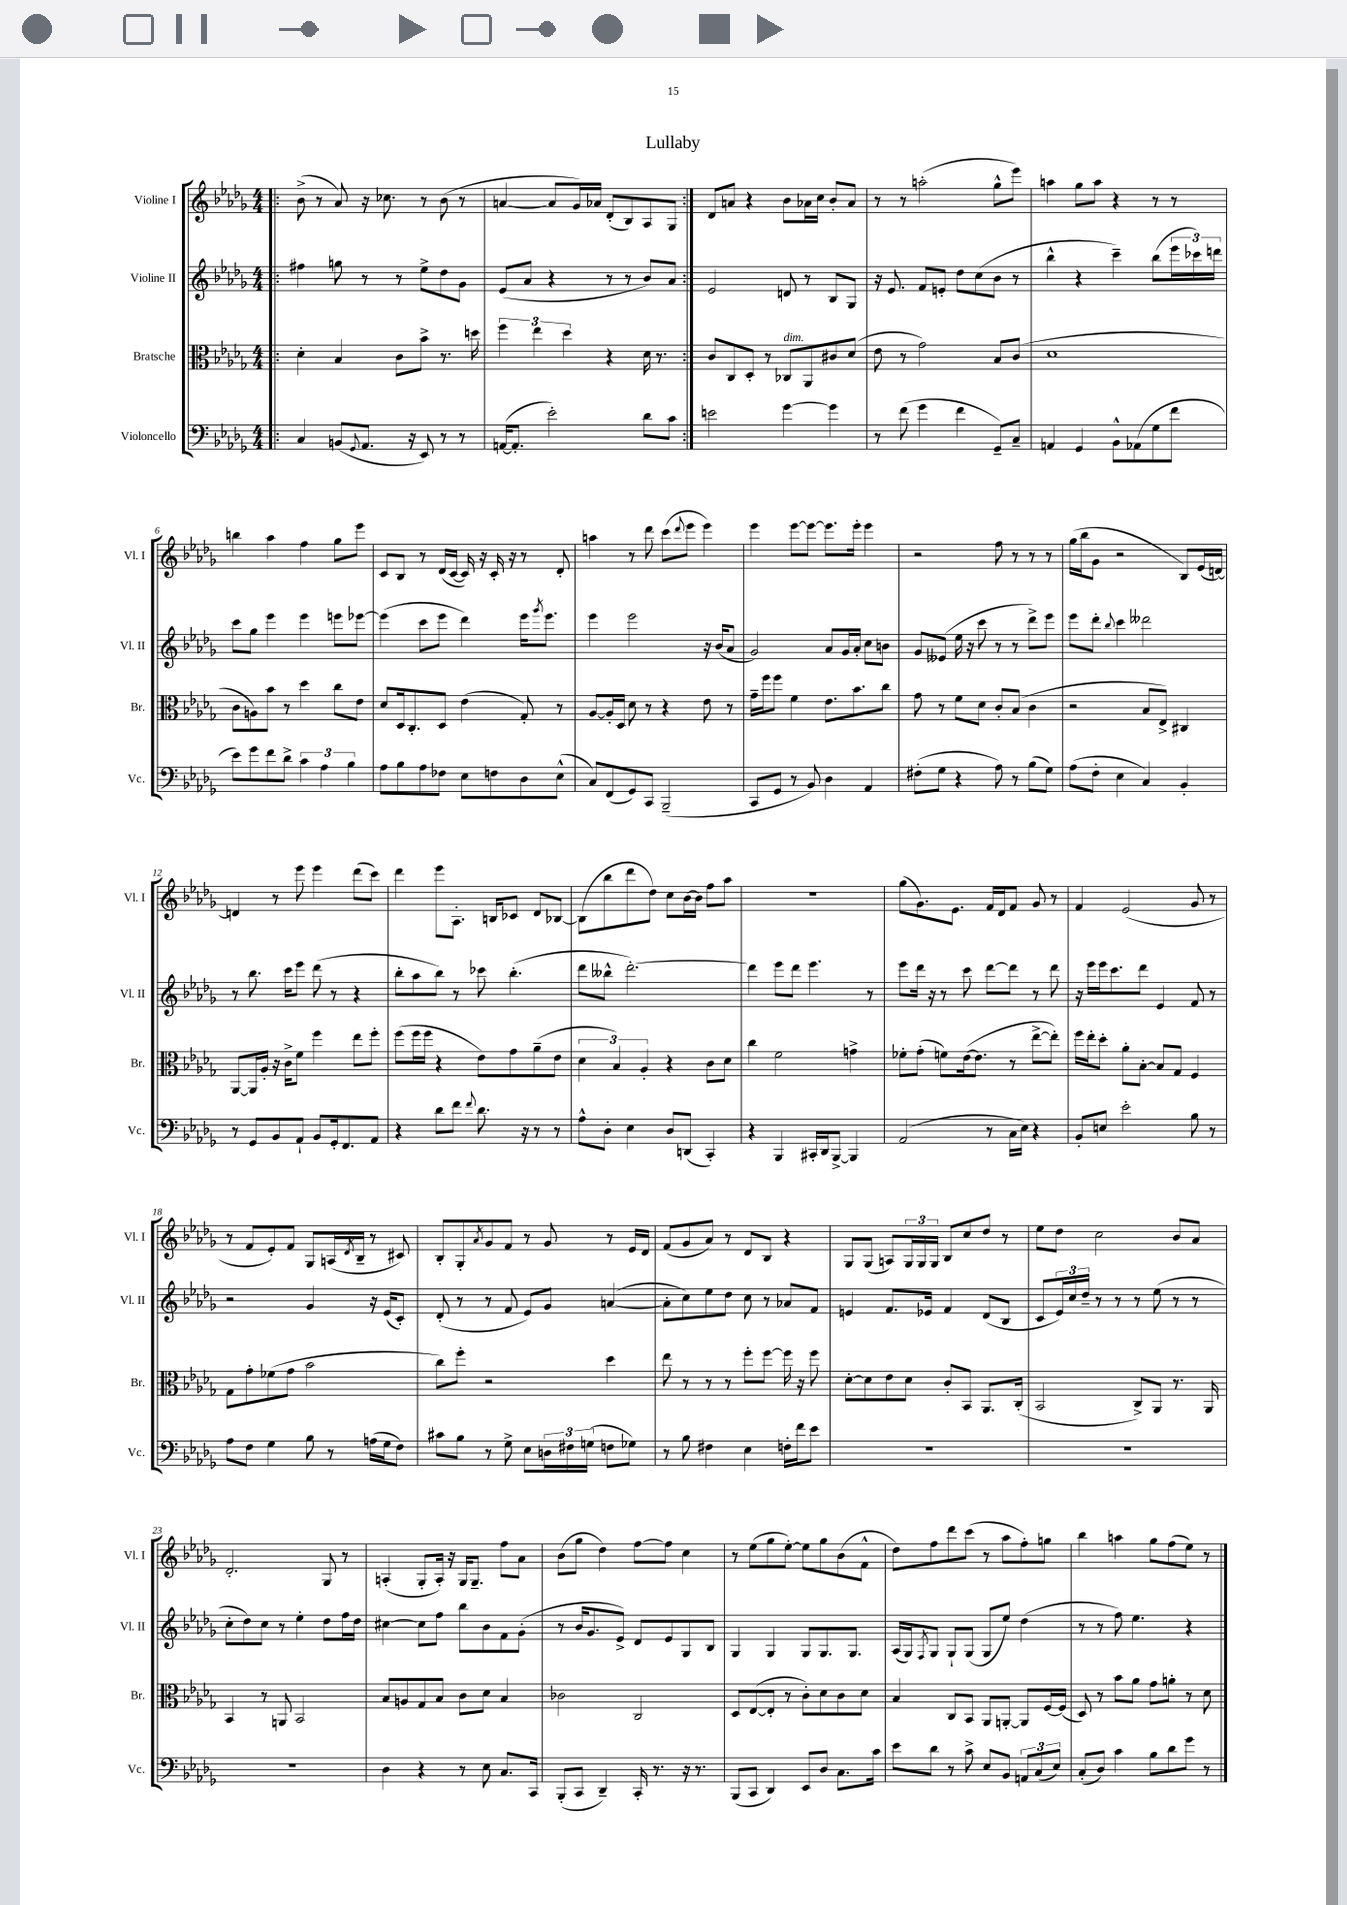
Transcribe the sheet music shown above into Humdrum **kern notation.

**kern	**kern	**kern	**kern
*part4	*part3	*part2	*part1
*staff4	*staff3	*staff2	*staff1
*I"Violoncello	*I"Bratsche	*I"Violine II	*I"Violine I
*I'Vc.	*I'Br.	*I'Vl. II	*I'Vl. I
*clefF4	*clefC3	*clefG2	*clefG2
*k[b-e-a-d-g-]	*k[b-e-a-d-g-]	*k[b-e-a-d-g-]	*k[b-e-a-d-g-]
*M4/4	*M4/4	*M4/4	*M4/4
=1!|:	=1!|:	=1!|:	=1!|:
4C/	4d-'\	4ff#X\	(8b-^\
.	.	.	8r
(8BBn/L	4B-/	8ggn\	8a-/)
8qqGG-/	.	.	.
8.AA-/J	.	8r	16r
.	.	.	8.cc-X\
.	8c\L	8r	.
16r	.	.	.
8EE-/)	8b-^\J	8ee-^\L	8r
8r	8.r	8dd-\	(8b-\
8r	.	8g-\J	8r
.	16ddn\	.	.
=2	=2	=2	=2
([16AAn/KL	6ff\	(8e-/L	[4an/
8.AA'/J]	.	.	.
.	.	8a-/J	.
.	6ee-\	.	.
2e-'\)	.	4r	8a/L]
.	6dd-\	.	.
.	.	.	16g-/L)
.	.	.	16a-X/JJ
.	4r	8r	(8d-'/L
.	.	8r	8B-/)
8d-\L	16d-\	8b-/L)	8A-/
.	8.r	.	.
8c\J	.	8a-/J	8G-/J
=3:|!	=3:|!	=3:|!	=3:|!
2en\	8c/L	2e-/	8d-/L
.	8C/	.	8an/J
.	8D-'/J	.	4r
.	8r	.	.
!	!LO:TX:a:i:t=dim.	!	!
[4g-\	8C-X/L	8dn/	8b-\L
.	8AA-/	8r	16a-X\L
.	.	.	16cc\JJ
4g-\]	8c#X/	8B-/L	8b-'/L
.	(8d-/J	8G-/J	8a-/J
=4	=4	=4	=4
8r	8e-\	16r	8r
.	.	8.e-/	.
(8f\	8r	.	8r
4g-\	2g-\)	8f/L	(2aan'\
.	.	8en'/J	.
4f\	.	8dd-\L	.
.	.	(8cc\	.
8GG-~/L)	8B-/L	8b-\J	8gg-^^\L
8C~/J	(8c/J	8r	8eee-\J)
=5	=5	=5	=5
4AAn/	1d-	4bb-^^\	4aan\
4GG-/	.	4r	8gg-\L
.	.	.	8aa\J
8BB-^^\L	.	4ccc~\)	4r
(8AA-X\	.	.	.
8G-\	.	(8bb-\L	8r
8f\J	.	24eee-\L	8r
.	.	24ccc-X\)	.
.	.	24dddn\JJ	.
!!LO:LB:g=z
=6	=6	=6	=6
8e-\L)	8c\L	8ccc\L	4bbn\
8g-\	8An\)	8gg-\J	.
8f\	8b-\J	4eee-\	4aa-\
8d-^\J	8r	.	.
6c\	4dd-\	4eee-\	4ff\
6A-\	.	.	.
.	8cc\L	8eeen\L	8gg-\L
6B-\	.	.	.
.	8e-\J	[8eee-X\J	8eee-\J
=7	=7	=7	=7
8A-\L	8d-/L	(4eee-\]	8c/L
8B-\	16D-/k	.	8B-/J
.	8.C'/	.	.
8A-\	.	8ccc\L	8r
8F-X\J	8D-/J	8eee-\J	(16d-/LL
.	.	.	[16c/JJ
8E-\L	(4e-\	4ddd-\)	16c/])
.	.	.	16r
8Fn\	.	.	16c'/
.	.	.	16r
8D-\	8G-'/)	16eee-\KL	8r
.	.	8qggg-/	.
.	.	8.eee-\J	.
(8E-^^\J	8r	.	8d-'/
=8	=8	=8	=8
8C/L)	[8A-/L	4eee-\	4aan\
(8FF/	16A-'/L]	.	.
.	16D-/JJ	.	.
8GG-/)	8d-\	2eee-\	8r
8CC/J	8r	.	8ddd-\
(2BBB-~/	4r	.	(8ccc\L
.	.	.	8qqddd-/
.	.	.	8eee-\J
.	8e-\	16r	4eee-\)
.	.	(16b-/KL	.
.	8r	8a-/J	.
=9	=9	=9	=9
8CC/L	16g-~\LL	2g-/)	4eee-\
.	16ff\J	.	.
8GG-/J	8ff\J	.	.
8r	4f\	.	[8eee-\L
8BB-/)	.	.	8eee-\J_
4D-\	8.e-\L	8a-/L	8.eee-\L]
.	.	16g-/L	.
.	8.b-\	16a-'/JJ	16eee-'\Jk
4AA-/	.	8cc\L	4eee-\
.	8cc\J	8bn\J	.
=10	=10	=10	=10
(8F#X'\L	8g-\	8g-/L	2r
8G-\J	8r	(8e--X/J	.
4r	8f\L	16ee-\	.
.	.	16r	.
.	8d-\J	8ccc\	.
8A-\)	8c'/L	8r	8ff\
8r	(8B-/J	8r	8r
(8B-\L	4c\	8ddd-^\L)	8r
8G-\J)	.	8eee-\J	8r
=11	=11	=11	=11
(8A-\L	2r	8eee-\L	(16gg-\LL
.	.	.	16bb-\J
8F'\J	.	8ddd-'\J	8g-\J
.	.	8qqbb-/	.
4E-\	.	4ccc\	2r
4C/)	8B-/L	2ddd--X\	.
.	8E-^/J)	.	.
4BB-'/	4C#X/	.	8B-/L)
.	.	.	(16e-/L
.	.	.	[16dn/JJ)
!!LO:LB:g=z
=12	=12	=12	=12
8r	[8AA-/L	8r	4dn/]
8GG-/L	16AA-/L]	8.bb-\	.
.	16A-'/JJ	.	.
8BB-/	16r	.	8r
.	16c^\KL	16ccc\KL	.
8AA-`/J	8f\J	8eee-\J	8eee-\
8BB-/L	4ff\	(8ddd-\	4eee-\
16GG-'/k	.	8r	.
8.FF/	.	.	.
.	8ee-\L	4r	(8ddd-\L
8AA-/J	8ff'\J	.	8ccc\J)
=13	=13	=13	=13
4r	(8ff\L	8bb-'\L	4ddd-\
.	16ff\L	8aa-\	.
.	16ff\JJ	.	.
8d-\L	4r	8bb-\J)	8eee-\L
8f\J	.	8r	8.A-'\J
8qqf/	.	.	.
8.d-\	8e-\L)	8ccc-X\	.
.	.	.	16Bn/KL
.	8g-\	(4.bb-'\	8c-X/J
16r	.	.	.
8r	(8a-~\	.	8d-/L
8r	8e-\J	.	[8B-X/J
=14	=14	=14	=14
8A-^^\L	6d-\	8ddd-\L	(8B-\L]
8D-'\J	.	8bb--X^^\J	8bb-\
.	6B-/)	.	.
4E-\	.	[2.ddd-'\)	8ddd-\
.	6A-'/	.	.
.	.	.	8dd-\J)
8D-/L	4r	.	8cc\L
(8DDn/J	.	.	[16b-\L
.	.	.	16b-\JJ]
4CC'/)	8c\L	.	8ff\L
.	8d-\J	.	8aa-\J
=15	=15	=15	=15
4r	4cc\	4ddd-\]	1r
4BBB-/	2f\	8eee-\L	.
.	.	8ddd-\J	.
16CC#X'/LL	.	4.eee-\	.
16DD-/J	.	.	.
[8BBB-^/J	.	.	.
4BBB-/]	4gn^\	.	.
.	.	8r	.
=16	=16	=16	=16
(2AA-/	8f-X'\L	8eee-\L	(8gg-\L
.	(8g-'\J	16ddd-\Jk	8.g-\)
.	.	16r	.
.	8fn\L)	8r	.
.	.	.	8.e-\J
.	([16e-\k	8ccc\	.
.	8.e-\J]	.	.
8r	.	[8ddd-\L	16f/LL
.	.	.	16d-/J
16C\LL	8r	8ddd-\J]	8f/J
16E-\JJ)	.	.	.
4r	[8ee-^\L	8r	8g-/
.	8ee-'\J])	8ddd-\	8r
=17	=17	=17	=17
8BB-'/L	16ff\LL	16r	4f/
.	16ee-'\J	16eee-\LL	.
8En/J	8dd-'\J	16eee-\J	.
.	.	8.ccc\	.
2e-'\	8a-'\L	.	(2e-/
.	[8B-'\J	8ddd-\J	.
.	8B-/L]	4e-/	.
.	8G-/J	.	.
8B-\	4F/	8f/	8g-/
8r	.	8r	8r
!!LO:LB:g=z
=18	=18	=18	=18
8A-\L	8G-\L	2r	8r
8F\J	8g-'\	.	8f/L
4G-\	(8f-X\	.	8e-'/)
.	8g-\J	.	8f/J
8B-\	2b-\	4g-/	8G-/L
8r	.	.	(16An/L
.	.	.	8qd-/
.	.	.	16B-~/JJ
(16An\LL	.	16r	8r
16G-\J	.	(16e-/KL	.
8F\J)	.	8c'/J)	8c#X/)
=19	=19	=19	=19
8c#X\L	8cc\L)	(8d-'/	8B-'/L
8B-\J	8ff'\J	8r	8G-'/
.	.	.	8qa-/
8r	2r	8r	8g-/
8G-^\	.	8f/	8f/J
8E-\L	.	8e-/L)	8r
24Dn\L	.	8g-/J	8g-/
24F#X\	.	.	.
(24Gn\JJ	.	.	.
8Fn\L	4dd-\	([4an/	8r
8G-X\J)	.	.	16e-/LL
.	.	.	16d-/JJ
=20	=20	=20	=20
8r	8ee-\	8a'\L]	(8f/L
8B-\	8r	8cc\)	8g-/
4F#X\	8r	8ee-\	8a-/J)
.	8r	8dd-\J	8r
4E-\	8ff'\L	8cc\	8d-/L
.	[8ff\J	8r	8B-/J
16Fn'\LL	16ff\]	8a-X/L	4r
16f\J	16r	.	.
8e-\J	8ff\	8f/J	.
=21	=21	=21	=21
1r	[8d-'\L	4en/	8G-/L
.	8d-\]	.	(8G-/J
.	8e-\	8.f/L	8An/L)
.	8d-\J	.	24G-/L
.	.	.	24G-/
.	.	16e-X/Jk	.
.	.	.	24G-/JJ
.	8c'/L	4f/	8B-/L
.	8BB-/J	.	8cc/
.	8.AA-/L	(8d-/L	8dd-/J
.	.	8B-/J	8r
.	(16C'/Jk	.	.
=22	=22	=22	=22
1r	2BB-/	8c/L	8ee-\L
.	.	24e-/L)	8dd-\J
.	.	24cc/	.
.	.	24dd-~/JJ	.
.	.	8r	2cc\
.	.	8r	.
.	8C^/L)	8r	.
.	8AA-/J	(8ee-\	.
.	8.r	8r	8b-/L
.	.	8r	8a-/J
.	16AA-/	.	.
!!LO:LB:g=z
=23	=23	=23	=23
1r	4BB-/	8cc'\L	2.d-'/
.	.	8dd-\)	.
.	8r	8cc\J	.
.	8AAn/	8r	.
.	2BB-/	4ee-'\	.
.	.	8dd-\L	8G-/
.	.	16ff\L	8r
.	.	16dd-\JJ	.
=24	=24	=24	=24
4D-\	8B-/L	[4cc#X\	(4An'/
.	8An/	.	.
4r	8G-/	8cc#\L]	8G-'/L
.	8B-/J	8ff\J	16A'/Jk)
.	.	.	16r
8r	8c\L	8bb-\L	16G-/KL
.	.	.	8.G-~/J
8E-\	8d-\J	8b-\	.
8.C/L	4B-/	8f\	8ff\L
.	.	(8g-'\J	8a-\J
16CC/Jk	.	.	.
=25	=25	=25	=25
(8BBB-'/L	2c-X\	8r	(8b-\L
8CC/J	.	16b-/KL	8gg-\J
.	.	8.g-/	.
4DD-~/)	.	.	4dd-\)
.	.	8e-^/J)	.
16CC'/	2C/	8d-/L	[8ff\L
8.r	.	.	.
.	.	8e-/	8ff\J]
16r	.	8G-/	4cc\
8.r	.	.	.
.	.	8B-/J	.
=26	=26	=26	=26
(8BBB-/L	8D-/L	4G-/	8r
8CC/J	([8E-/	.	(8ee-\L
4DD-/)	8E-'/J]	4G-/	8gg-\
.	8r	.	[8ee-'\J)
8EE-/L	8c'\L)	8G-/L	8ee-\L]
8D-/J	8d-\	8.G-/	8gg-\
8.C\L	8c\	.	(8b-\
.	.	8.G-/J	.
.	8d-\J	.	8f^^\J
16c\Jk	.	.	.
=27	=27	=27	=27
8e-\L	4B-/	(16A-/LL	8dd-\L)
.	.	16G-/J)	.
.	.	8qF/	.
8d-\J	.	8G-/J	8ff\
8r	8C/L	8G-`/L	8ddd-\
8c^\	8BB-/J	(8G-/J	(8ccc\J
8E-/L	8AA-/L	8G-/L	8r
8BB-/J	[8AAn'/J	8ee-/J)	8aa-\L
12AAn/L	8AA/L]	(4dd-\	8ff'\)
(12C/	.	.	.
.	[16F/L	.	8ggn\J
12E-/J)	.	.	.
.	(16F/JJ]	.	.
=28	=28	=28	=28
(8C'/L	8D-/)	8r	4bb-\
8D-/J)	8r	8r	.
4c\	8b-\L	8ff\)	4aan\
.	8a-\J	4.ee-\	.
8B-\L	8g-\L	.	8gg-\L
8d-\	8an'\J	.	(8ff\
8g-\J	8r	4r	8ee-\J)
8r	8d-\	.	8r
==	==	==	==
*-	*-	*-	*-
